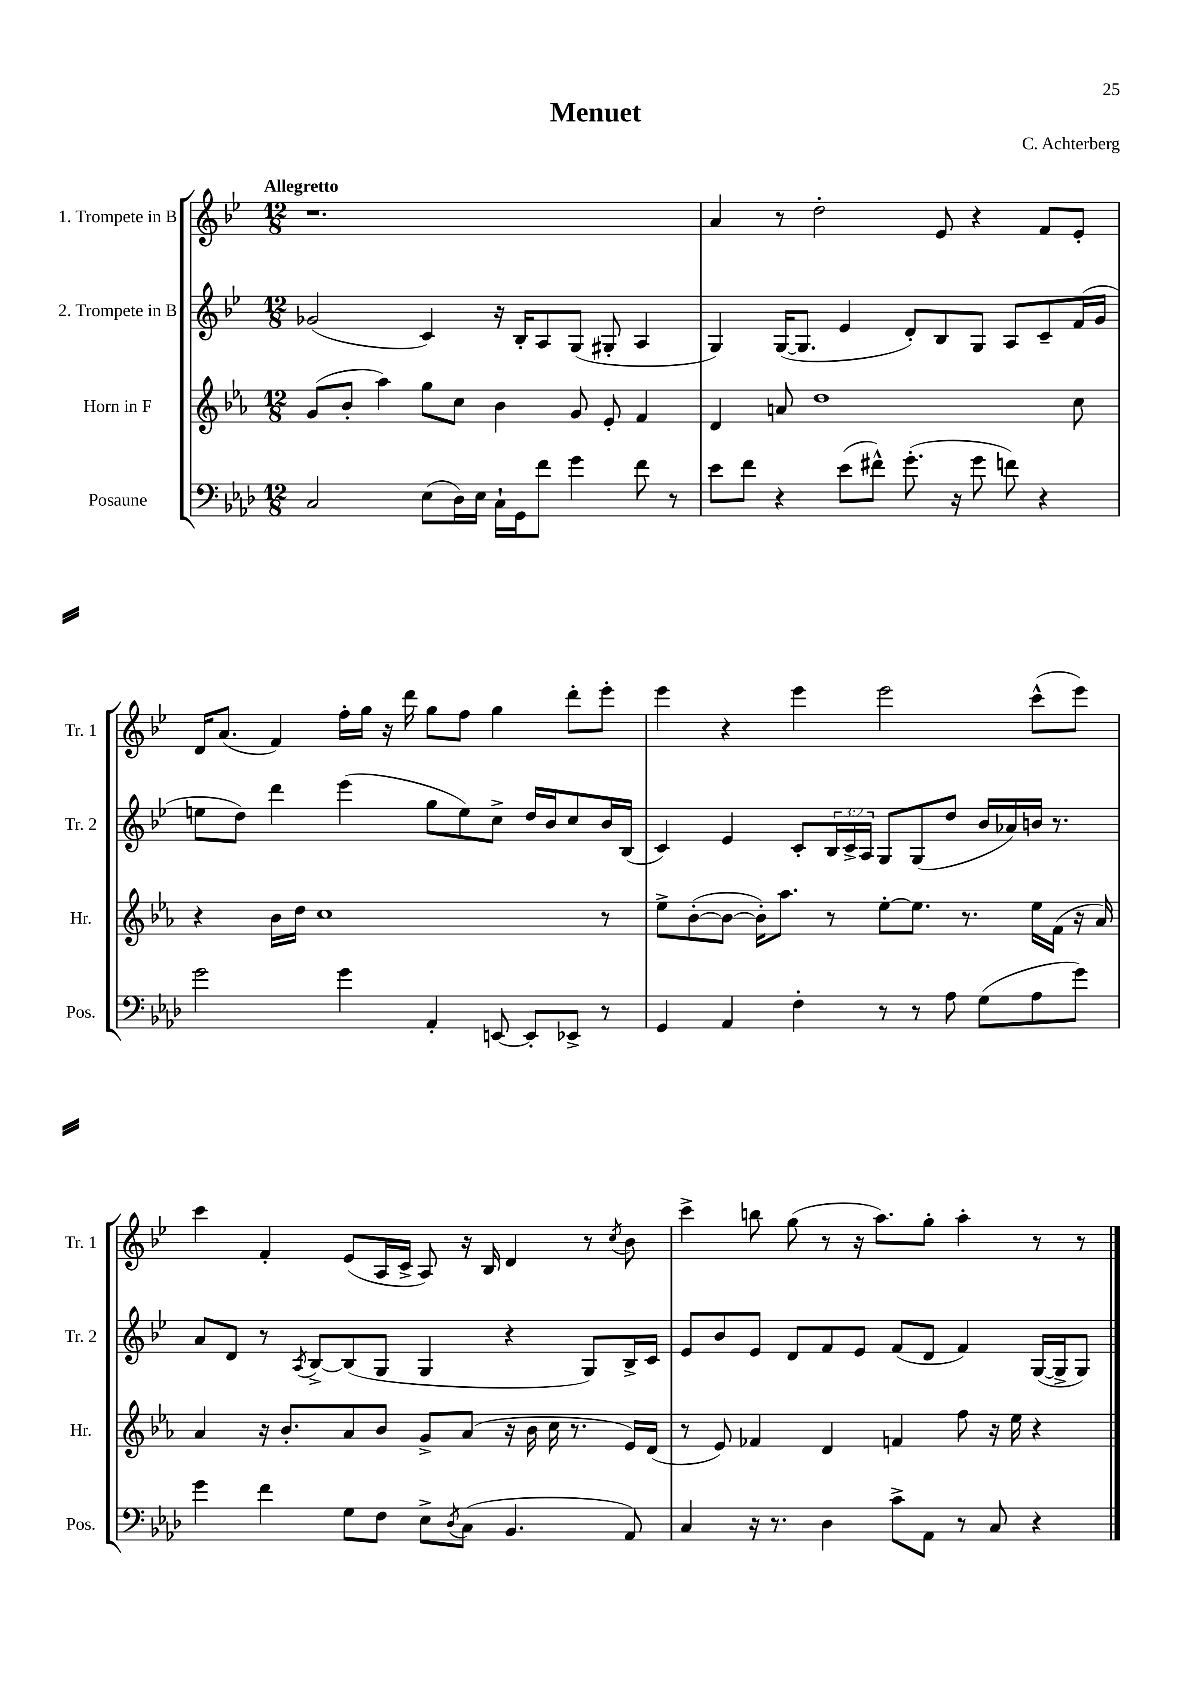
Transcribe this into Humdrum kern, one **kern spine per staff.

**kern	**kern	**kern	**kern
*staff4	*staff3	*staff2	*staff1
*clefF4	*clefG2	*clefG2	*clefG2
*k[b-e-a-d-]	*k[b-e-a-]	*k[b-e-]	*k[b-e-]
*M12/8	*M12/8	*M12/8	*M12/8
2C	(8g	(2g-	1.r
.	8b-'	.	.
.	4aa-)	.	.
(8E-	8gg	4c)	.
16D-)	8cc	.	.
16E-	.	.	.
16C`	4b-	16r	.
16GG	.	16B-'	.
8f	.	8A	.
4g	8g	(8G	.
.	8e-'	8G#'	.
8f	4f	4A	.
8r	.	.	.
=	=	=	=
8e-	4d	4G)	4a
8f	.	.	.
4r	8a	([16G	8r
.	.	8.G]	.
.	1dd	.	2dd'
(8e-	.	4e-	.
8f#^^)	.	.	.
(8.g'	.	8d')	.
.	.	8B-	8e-
16r	.	.	.
8g	.	8G	4r
8f)	.	8A	.
4r	.	8c~	8f
.	8cc	(16f	8e-'
.	.	16g	.
=	=	=	=
2g	4r	8ee	16d
.	.	.	(8.a
.	.	8dd)	.
.	16b-	4ddd	4f)
.	16dd	.	.
.	1cc	.	.
4g	.	(4eee-	16ff'
.	.	.	16gg
.	.	.	16r
.	.	.	16ddd
4AA-'	.	8gg	8gg
.	.	8ee)	8ff
[8EE	.	8cc^	4gg
8EE']	.	16dd	.
.	.	16b-	.
8EE-^	.	8cc	8ddd'
8r	8r	16b-	8eee-'
.	.	(16B-	.
=	=	=	=
4GG	8ee-^	4c)	4eee-
.	([8b-'	.	.
4AA-	8b-_	4e-	4r
.	16b-'])	.	.
.	8.aa-	.	.
4F'	.	8c'	4eee-
.	8r	24B-	.
.	.	24c^	.
.	.	24A	.
8r	[8ee-'	8G	2eee-
8r	8.ee-]	(8G	.
8A-	.	8dd	.
.	8.r	.	.
(8G	.	16b-	.
.	.	16a-)	.
8A-	16ee-	16b	(8ccc^^
.	(16f	8.r	.
8g)	16r	.	8eee-)
.	16a-)	.	.
=	=	=	=
4g	4a-	8a	4ccc
.	.	8d	.
4f	16r	8r	4f'
.	8.b-'	.	.
.	.	8qA	.
.	.	[8B-^	.
8G	8a-	(8B-]	(8e-
8F	8b-	8G	16A
.	.	.	16c^
8E-^	8g^	4G	8A)
8qD-	.	.	.
(8C	(8a-	.	16r
.	.	.	16B-
4.BB-	16r	4r	4d
.	16b-	.	.
.	16cc	.	.
.	8.r	.	.
.	.	8G)	8r
.	.	.	8qcc
8AA-)	16e-)	16B-^	8b-
.	(16d	16c	.
=	=	=	=
4C	8r	8e-	4ccc^
.	8e-)	8b-	.
16r	4f-	8e-	8bb
8.r	.	.	.
.	.	8d	(8gg
4D-	4d	8f	8r
.	.	8e-	16r
.	.	.	8.aa)
8c^	4f	(8f	.
8AA-	.	8d	8gg'
8r	8ff	4f)	4aa'
8C	16r	.	.
.	16ee-	.	.
4r	4r	([16G	8r
.	.	16G^]	.
.	.	8G)	8r
==	==	==	==
*-	*-	*-	*-
